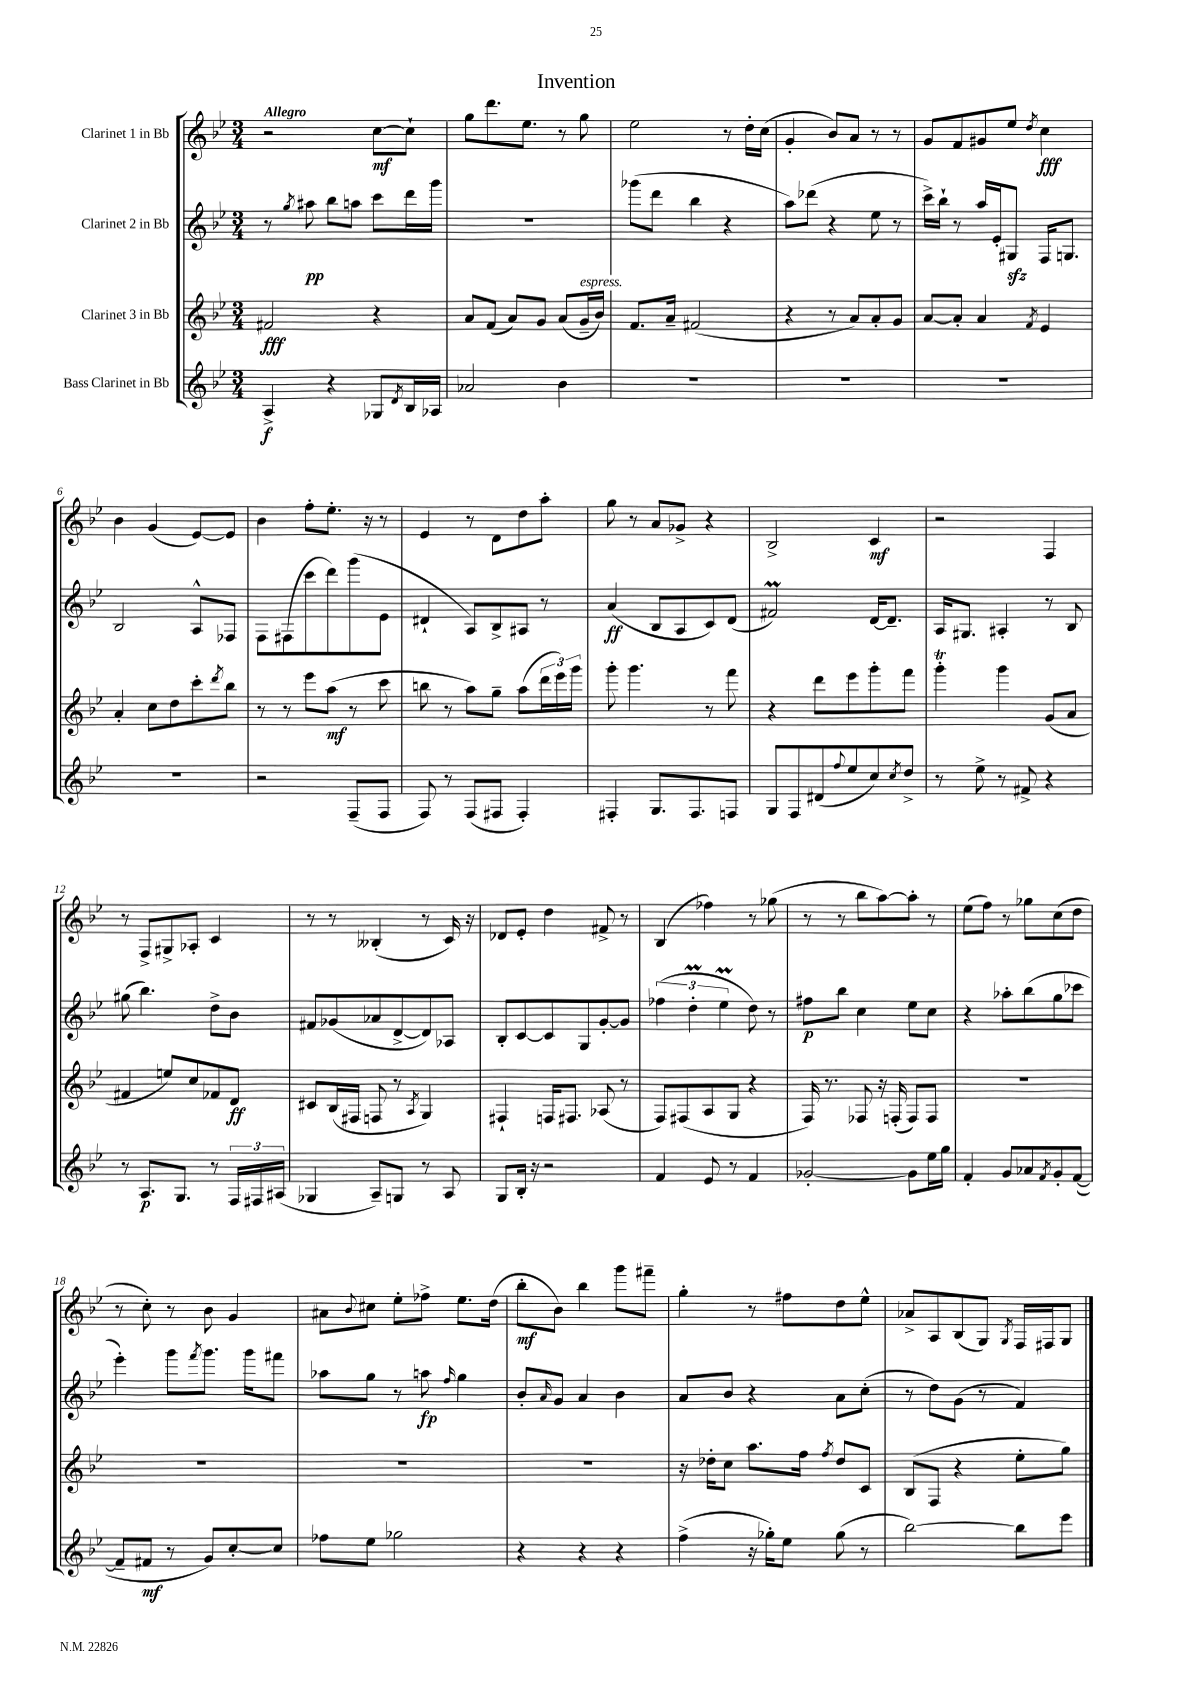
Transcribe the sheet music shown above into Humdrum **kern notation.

**kern	**dynam	**kern	**dynam	**kern	**dynam	**kern	**dynam
*part4	*part4	*part3	*part3	*part2	*part2	*part1	*part1
*staff4	*staff4	*staff3	*staff3	*staff2	*staff2	*staff1	*staff1
*I"Bass Clarinet in Bb	*	*I"Clarinet 3 in Bb	*	*I"Clarinet 2 in Bb	*	*I"Clarinet 1 in Bb	*
*clefG2	*	*clefG2	*	*clefG2	*	*clefG2	*
*k[b-e-]	*	*k[b-e-]	*	*k[b-e-]	*	*k[b-e-]	*
*M3/4	*	*M3/4	*	*M3/4	*	*M3/4	*
=1	=1	=1	=1	=1	=1	=1	=1
!	!	!	!	!	!	!LO:TX:a:B:t=Allegro	!
4A^/	f	2f#X/	fff	8r	.	2r	.
.	.	.	.	8qgg/	.	.	.
.	.	.	.	8aa#X\	pp	.	.
4r	.	.	.	8bb-\L	.	.	.
.	.	.	.	8aan\J	.	.	.
8G-X/L	.	4r	.	8ccc\L	.	[8cc\L	mf
8qd/	.	.	.	.	.	.	.
16B-/L	.	.	.	16ddd\L	.	8cc`\J]	.
16A-X/JJ	.	.	.	16ggg\JJ	.	.	.
=2	=2	=2	=2	=2	=2	=2	=2
2a-X/	.	8a/L	.	2.r	.	8gg\L	.
.	.	(8f/J	.	.	.	8.ddd\	.
.	.	8a/L)	.	.	.	.	.
.	.	.	.	.	.	8.ee-\J	.
.	.	8g/J	.	.	.	.	.
4b-\	.	(8a/L	.	.	.	8r	.
!	!	!LO:TX:a:i:t=espress.	!	!	!	!	!
.	.	16g~/L	.	.	.	8gg\	.
.	.	16b-/JJ)	.	.	.	.	.
=3	=3	=3	=3	=3	=3	=3	=3
2.r	.	8.f/L	.	(8ggg-X\L	.	2ee-\	.
.	.	.	.	8ddd\J	.	.	.
.	.	16a~/Jk	.	.	.	.	.
.	.	(2f#X/	.	4bb-\	.	.	.
.	.	.	.	4r	.	8r	.
.	.	.	.	.	.	16dd'\LL	.
.	.	.	.	.	.	(16cc\JJ	.
=4	=4	=4	=4	=4	=4	=4	=4
2.r	.	4r	.	8aa\L)	.	4g'/	.
.	.	.	.	(8ddd-X\J	.	.	.
.	.	8r	.	4r	.	8b-/L)	.
.	.	8a/L)	.	.	.	8a/J	.
.	.	8a'/	.	8ee-\	.	8r	.
.	.	8g/J	.	8r	.	8r	.
=5	=5	=5	=5	=5	=5	=5	=5
2.r	.	[8a/L	.	16ccc^\LL)	.	8g/L	.
.	.	.	.	16bb-`\JJ	.	.	.
.	.	8a'/J]	.	8r	.	8f/	.
.	.	4a/	.	16aa/LL	.	8g#X/	.
.	.	.	.	16e-'/J	.	.	.
.	.	.	.	8G#Xzz/J	.	8ee-/J	.
.	.	8qf/	.	.	.	8qdd/	.
.	.	4e-/	.	16F/KL	.	4cc\	fff
.	.	.	.	8.Gn/J	.	.	.
!!LO:LB:g=z
=6	=6	=6	=6	=6	=6	=6	=6
2.r	.	4a'/	.	2B-/	.	4b-\	.
.	.	8cc\L	.	.	.	(4g/	.
.	.	8dd\	.	.	.	.	.
.	.	8ccc'\	.	8A^^/L	.	[8e-/L)	.
.	.	8qddd/	.	.	.	.	.
.	.	8bb-\J	.	8F-X/J	.	8e-/J]	.
=7	=7	=7	=7	=7	=7	=7	=7
2r	.	8r	.	8F\L	.	4b-\	.
.	.	8r	.	(8F#X\	.	.	.
.	.	8eee-\L	.	8ccc\	.	8ff'\L	.
.	.	(8aa\J	mf	8ddd\)	.	8.ee-'\J	.
(8F~/L	.	8r	.	(8ggg\	.	.	.
.	.	.	.	.	.	16r	.
8F/J	.	8ccc\	.	8e-\J	.	8r	.
=8	=8	=8	=8	=8	=8	=8	=8
8F/)	.	8bbn\	.	4d#X`/	.	4e-/	.
8r	.	8r	.	.	.	.	.
(8F/L	.	8aa\L)	.	8A/L)	.	8r	.
8F#X/J	.	8gg~\J	.	8B-^/	.	8d\L	.
4F#'/)	.	(8aa\L	.	8A#X/J	.	8dd\	.
.	.	24ddd\L	.	8r	.	8aa'\J	.
.	.	24eee-\)	.	.	.	.	.
.	.	24ggg\JJ	.	.	.	.	.
=9	=9	=9	=9	=9	=9	=9	=9
4F#X'/	.	8ggg'\	.	(4a/	ff	8gg\	.
.	.	4.ggg\	.	.	.	8r	.
8.G/L	.	.	.	8B-/L	.	8a/L	.
.	.	.	.	8A/	.	8g-X^/J	.
8.F#/	.	.	.	.	.	.	.
.	.	8r	.	8c/)	.	4r	.
8Fn/J	.	8fff\	.	(8d/J	.	.	.
=10	=10	=10	=10	=10	=10	=10	=10
8G/L	.	4r	.	2f#Xm/)	.	2B-^/	.
8F/	.	.	.	.	.	.	.
(8d#X/	.	8ddd\L	.	.	.	.	.
8qqff/	.	.	.	.	.	.	.
8ee-/	.	8eee-\	.	.	.	.	.
8cc/)	.	8ggg'\	.	[16d/KL	.	4c/	mf
.	.	.	.	8.d~/J]	.	.	.
8qcc/	.	.	.	.	.	.	.
8dd^/J	.	8fff\J	.	.	.	.	.
=11	=11	=11	=11	=11	=11	=11	=11
8r	.	4gggT'\	.	16A/KL	.	2r	.
.	.	.	.	8.G#X/J	.	.	.
8ee-^\	.	.	.	.	.	.	.
8r	.	4ggg\	.	4A#X'/	.	.	.
8f#X^/	.	.	.	.	.	.	.
4r	.	(8g/L	.	8r	.	4F/	.
.	.	8a/J	.	8B-/	.	.	.
!!LO:LB:g=z
=12	=12	=12	=12	=12	=12	=12	=12
8r	.	4f#X/	.	(8gg#X\	.	8r	.
8.A/L	p	.	.	4.bb-\)	.	8F^/L	.
.	.	8een/L)	.	.	.	8G#X^/	.
8.G/J	.	.	.	.	.	.	.
.	.	8cc/	.	.	.	8A-X'/J	.
8r	.	8f-X/	.	8dd^\L	.	4c/	.
24F/LL	.	8d/J	ff	8b-\J	.	.	.
24F#X/	.	.	.	.	.	.	.
(24A#X/JJ	.	.	.	.	.	.	.
=13	=13	=13	=13	=13	=13	=13	=13
4G-X/	.	8c#X/L	.	8f#X/L	.	8r	.
.	.	(16B-/L	.	(8g-X/	.	8r	.
.	.	16F#X/JJ	.	.	.	.	.
8A~/L)	.	8Fn/	.	8a-X/	.	(4B--X'/	.
8Gn/J	.	8r	.	[8d^/	.	.	.
.	.	8qA/	.	.	.	.	.
8r	.	4G/)	.	8d/])	.	8r	.
8A/	.	.	.	8A-X/J	.	16c/)	.
.	.	.	.	.	.	16r	.
=14	=14	=14	=14	=14	=14	=14	=14
8G/L	.	4F#X`/	.	8B-'/L	.	8d-X/L	.
16B-'/Jk	.	.	.	[8c/	.	8e-'/J	.
16r	.	.	.	.	.	.	.
2r	.	16Fn/KL	.	8c/]	.	4dd\	.
.	.	8.F#X/J	.	.	.	.	.
.	.	.	.	8G/	.	.	.
.	.	(8A-X/	.	[8g'/	.	8f#X^/	.
.	.	8r	.	8g/J]	.	8r	.
=15	=15	=15	=15	=15	=15	=15	=15
4f/	.	8F/L)	.	(6ff-X\	.	(4B-/	.
.	.	(8F#X/	.	.	.	.	.
.	.	.	.	6ddm'\	.	.	.
8e-/	.	8A/	.	.	.	4ff-X\)	.
.	.	.	.	6ee-M\	.	.	.
8r	.	8G/J	.	.	.	.	.
4f/	.	4r	.	8dd\)	.	8r	.
.	.	.	.	8r	.	(8gg-X\	.
=16	=16	=16	=16	=16	=16	=16	=16
[2g-X'/	.	16F/)	.	8ff#X\L	p	8r	.
.	.	8.r	.	.	.	.	.
.	.	.	.	8bb-\J	.	8r	.
.	.	8F-X/	.	4cc\	.	8bb-\L	.
.	.	16r	.	.	.	[8aa\)	.
.	.	(16Fn'/	.	.	.	.	.
8g-\L]	.	8F/L)	.	8ee-\L	.	8aa'\J]	.
16ee-\L	.	8F/J	.	8cc\J	.	8r	.
16gg\JJ	.	.	.	.	.	.	.
=17	=17	=17	=17	=17	=17	=17	=17
4f'/	.	2.r	.	4r	.	(8ee-\L	.
.	.	.	.	.	.	8ff\J)	.
8g/L	.	.	.	8aa-X'\L	.	8r	.
8a-X/	.	.	.	(8bb-\	.	8gg-X\L	.
8qf/	.	.	.	.	.	.	.
8g'/	.	.	.	8gg\	.	(8cc\	.
([8f/J	.	.	.	8ccc-X\J	.	8dd\J	.
!!LO:LB:g=z
=18	=18	=18	=18	=18	=18	=18	=18
8f~/L]	.	2.r	.	4eee-'\)	.	8r	.
8f#X/J	mf	.	.	.	.	8cc'\)	.
8r	.	.	.	8ggg\L	.	8r	.
.	.	.	.	8qfff/	.	.	.
8g/L)	.	.	.	8.ggg\J	.	8b-\	.
[8cc'/	.	.	.	.	.	4g/	.
.	.	.	.	16ggg\KL	.	.	.
8cc/J]	.	.	.	8fff#X\J	.	.	.
=19	=19	=19	=19	=19	=19	=19	=19
8ff-X\L	.	2.r	.	8aa-X\L	.	8a#X\L	.
.	.	.	.	.	.	8qqb-/	.
8ee-\J	.	.	.	8gg\J	.	8cc#X\J	.
2gg-X\	.	.	.	8r	.	8ee-'\L	.
.	.	.	.	8aan\	fp	8ff-X^\J	.
.	.	.	.	16qqff/	.	.	.
.	.	.	.	4gg\	.	8.ee-\L	.
.	.	.	.	.	.	(16dd\Jk	.
=20	=20	=20	=20	=20	=20	=20	=20
4r	.	2.r	.	8b-'/L	.	8bb-'\L	mf
.	.	.	.	16qqa/	.	.	.
.	.	.	.	8g/J	.	8b-\J)	.
4r	.	.	.	4a/	.	4bb-\	.
4r	.	.	.	4b-\	.	8ggg\L	.
.	.	.	.	.	.	8fff#X~\J	.
=21	=21	=21	=21	=21	=21	=21	=21
(4ff^\	.	16r	.	8a/L	.	4gg'\	.
.	.	16dd-X'\KL	.	.	.	.	.
.	.	8cc\J	.	8b-/J	.	.	.
16r	.	8.aa\L	.	4r	.	8r	.
16gg-X'\KL)	.	.	.	.	.	.	.
8ee-\J	.	.	.	.	.	8ff#X\L	.
.	.	16ff\Jk	.	.	.	.	.
.	.	8qff/	.	.	.	.	.
(8gg-\	.	8dd-/L	.	8a\L	.	8dd\	.
8r	.	8c/J	.	(8cc'\J	.	8ee-^^\J	.
=22	=22	=22	=22	=22	=22	=22	=22
[2bb-\)	.	(8B-/L	.	8r	.	8a-X^/L	.
.	.	8F/J	.	8dd\L)	.	8A/	.
.	.	4r	.	(8g\J	.	(8B-/	.
.	.	.	.	8r	.	8G/J)	.
.	.	.	.	.	.	8qG/	.
8bb-\L]	.	8ee-'\L	.	4f/)	.	16F/LL	.
.	.	.	.	.	.	16F#X/J	.
8eee-\J	.	8gg\J)	.	.	.	8G/J	.
==	==	==	==	==	==	==	==
*-	*-	*-	*-	*-	*-	*-	*-
